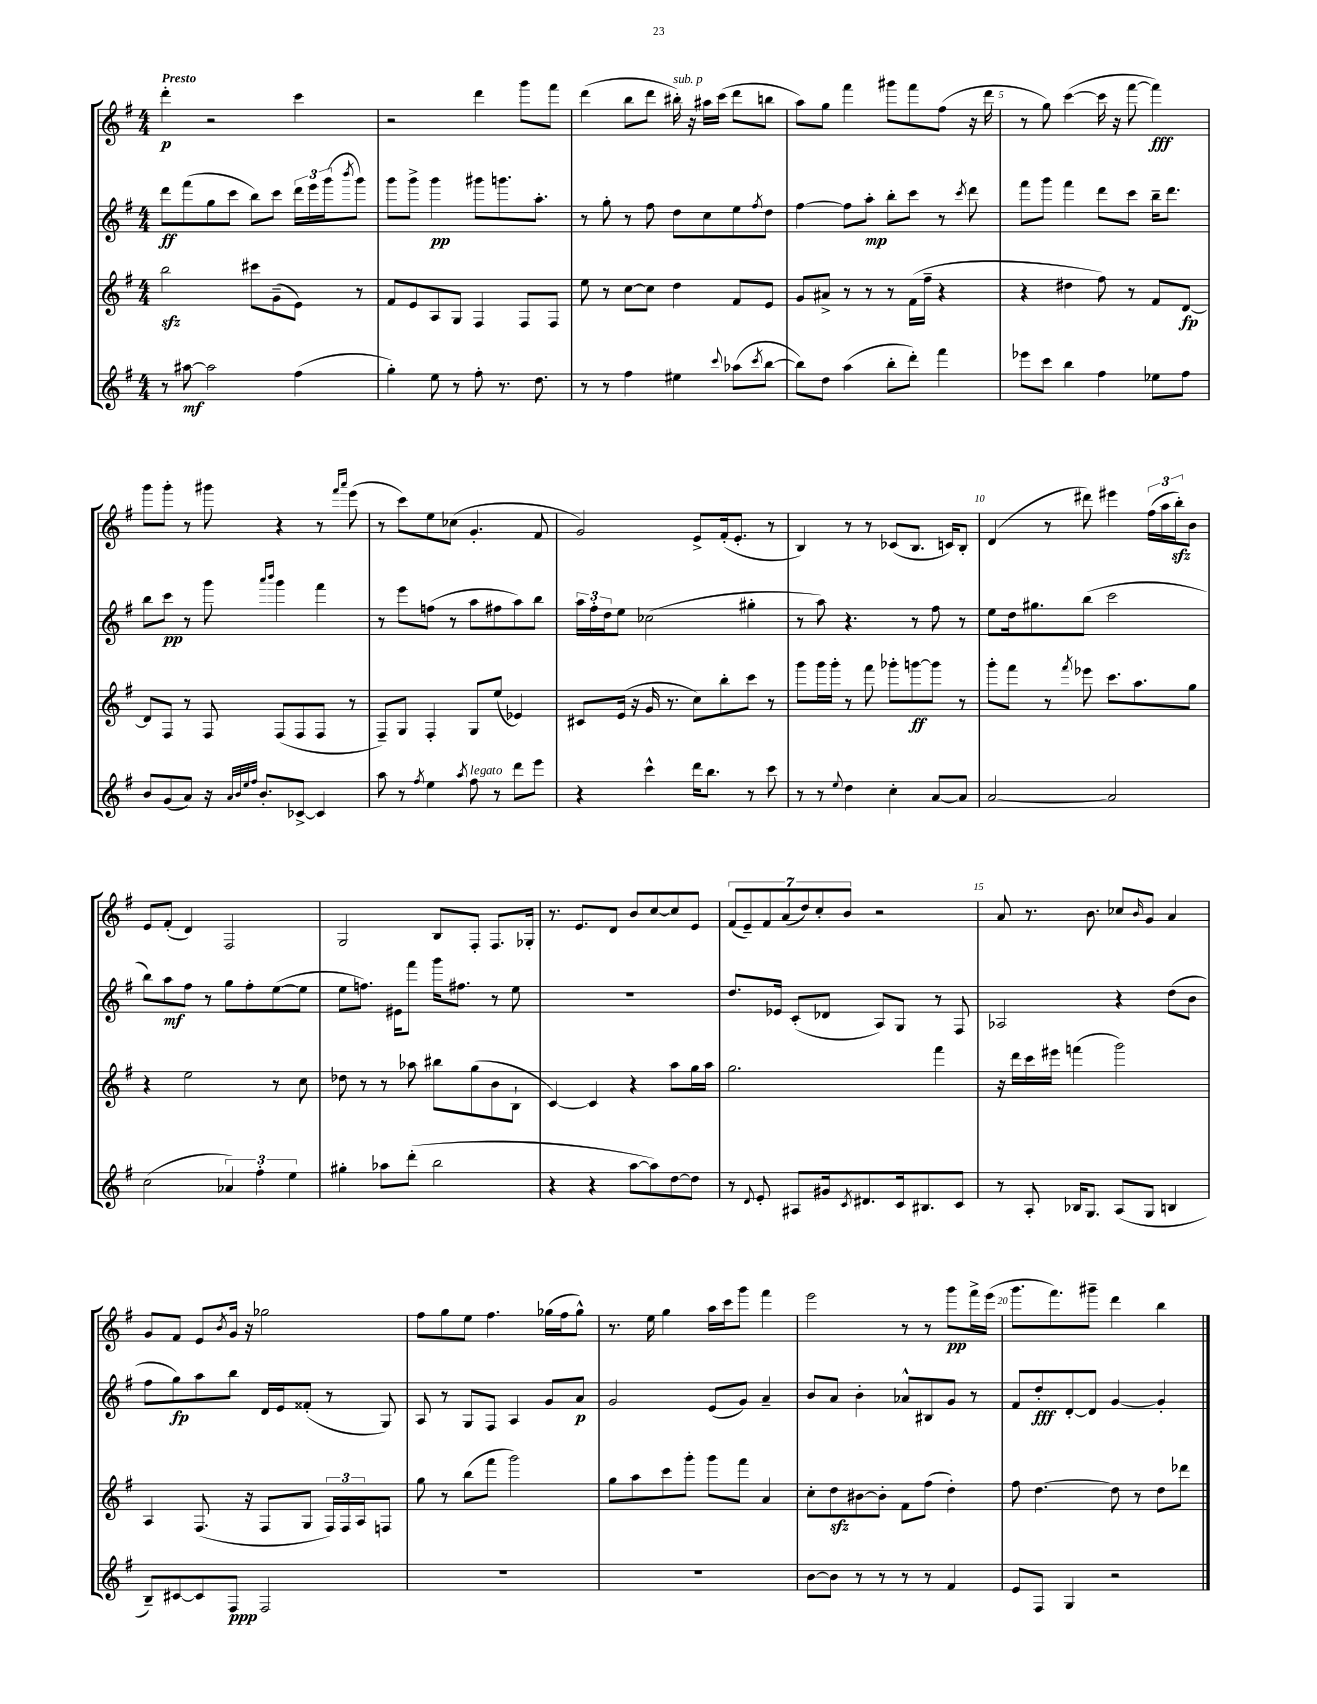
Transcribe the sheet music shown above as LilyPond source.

<<
\new StaffGroup <<
\new Staff = "s0" {
    \clef treble \key g \major \numericTimeSignature \time 4/4 \tempo "Presto"
    d'''4-.\p r2 c'''4 |
    r2 d'''4 g'''8 fis'''8 |
    d'''4( b''8 d'''8 bis''16-.^\markup { \italic "sub. p" }) r16 ais''16 c'''16( d'''8 b''8 |
    a''8) g''8 fis'''4 gis'''8 fis'''8 fis''8( r16 d'''16 |
    r8 g''8) c'''4~( c'''16 r16 fis'''8~ fis'''4\fff) |
    g'''8 g'''8-. r8 gis'''8 r4 r8 \grace { fis'''16 a'''16 } e'''8( |
    r8 c'''8) e''8 ces''8( g'4.-. fis'8 |
    g'2) e'8-> fis'16-.( e'8.-. r8 |
    b4) r8 r8 ces'8( b8. c'16) b8-. |
    d'4( r8 dis'''8) eis'''4 \tuplet 3/2 { fis''16( a''16 b''16-.\sfz) } b'8 |
    e'8 fis'8-.( d'4) fis2 |
    g2 b8 fis8-. fis8. ges16-. |
    r8. e'8. d'8 b'8 c''8~ c''8 e'8 |
    \tuplet 7/4 { fis'8( e'8--) fis'8 a'8( d''8) c''8-. b'8 } r2 |
    a'8 r8. b'8. ces''8 \grace { b'16 } g'8 a'4 |
    g'8 fis'8 e'8 \acciaccatura { b'8 } g'16 r16 ges''2 |
    fis''8 g''8 e''8 fis''4. ges''16( fis''16 ges''8-^) |
    r8. e''16 g''4 a''16 c'''16 g'''8 fis'''4 |
    e'''2 r8 r8 g'''8\pp fis'''16-> e'''16( |
    g'''8. fis'''8.) gis'''8-- d'''4 b''4 \bar "|." |
}
\new Staff = "s1" {
    \clef treble \key g \major \numericTimeSignature \time 4/4
    d'''8\ff fis'''8( g''8 c'''8 b''8) c'''8 \tuplet 3/2 { d'''16 e'''16 g'''16( } \acciaccatura { b'''8 } g'''8) |
    g'''8 g'''8-> g'''4\pp gis'''8 g'''8. a''8.-. |
    r8 g''8-. r8 fis''8 d''8 c''8 e''8 \acciaccatura { fis''8 } d''8 |
    fis''4~ fis''8 a''8-.\mp b''8-. c'''8 r8 \acciaccatura { c'''8 } d'''8 |
    fis'''8 g'''8 fis'''4 d'''8 c'''8 b''16-- d'''8. |
    b''8 c'''8\pp r8 g'''8 \grace { a'''16 b'''16 } g'''4 fis'''4 |
    r8 e'''8 f''8( r8 a''8 fis''8 a''8) b''8 |
    \tuplet 3/2 { a''16 fis''16-. d''16 } e''8 ces''2( gis''4-. |
    r8 a''8) r4. r8 fis''8 r8 |
    e''8 d''16 gis''8. b''8( c'''2 |
    b''8) a''8\mf fis''8 r8 g''8 fis''8-. e''8~( e''8 |
    e''8 f''8.) eis'16 fis'''8 g'''16 fis''8. r8 e''8 |
    R1 |
    d''8. ees'16 c'8-.( des'8 a8) g8 r8 fis8 |
    aes2 r4 d''8( b'8 |
    fis''8 g''8\fp) a''8 b''8 d'16 e'16 fisis'8-.( r8 g8) |
    a8 r8 g8 fis8 a4 g'8 a'8\p |
    g'2 e'8( g'8) a'4-- |
    b'8 a'8 b'4-. aes'8-^ bis8 g'8 r8 |
    fis'8 d''8-.\fff d'8~-. d'8 g'4~ g'4-. \bar "|." |
}
\new Staff = "s2" {
    \clef treble \key g \major \numericTimeSignature \time 4/4
    b''2\sfz cis'''8 g'8--( e'8) r8 |
    fis'8 e'8 a8 g8 fis4 fis8 fis8 |
    e''8 r8 c''8~ c''8 d''4 fis'8 e'8 |
    g'8 ais'8-> r8 r8 r8 fis'16( fis''16-- r4 |
    r4 dis''4 fis''8) r8 fis'8 d'8~\fp |
    d'8 fis8 r8 fis8 fis8( fis8 fis8 r8 |
    fis8--) g8 fis4-. g8 e''8( ees'4) |
    cis'8 e'16( r16 g'16 r8. c''8) b''8-. c'''8 r8 |
    g'''8 g'''16 g'''16-. r8 fis'''8 ges'''8-. g'''8~\ff g'''8 r8 |
    g'''8-. fis'''8 r8 \acciaccatura { fis'''8 } ees'''8 c'''8. a''8. g''8 |
    r4 e''2 r8 c''8 |
    des''8 r8 r8 aes''8 bis''8 g''8( b'8 b8-! |
    c'4~) c'4 r4 a''8 g''16 a''16 |
    g''2. fis'''4 |
    r16 d'''16 c'''16 eis'''16 f'''4( g'''2) |
    a4 fis8.( r16 fis8 g8 \tuplet 3/2 { fis16) fis16 a16 } f8 |
    g''8 r8 b''8( fis'''8 g'''2) |
    g''8 a''8 c'''8 g'''8-. g'''8 fis'''8 a'4 |
    c''8-. d''8\sfz bis'8~ bis'8-. fis'8 fis''8( d''4-.) |
    fis''8 d''4.~ d''8 r8 d''8 des'''8 \bar "|." |
}
\new Staff = "s3" {
    \clef treble \key g \major \numericTimeSignature \time 4/4
    r8 ais''8~\mf ais''2 fis''4( |
    g''4-.) e''8 r8 fis''8-. r8. d''8. |
    r8 r8 fis''4 eis''4 \appoggiatura { c'''8 } aes''8( \acciaccatura { c'''8 } b''8~ |
    b''8) d''8 a''4( b''8-. d'''8-.) fis'''4 |
    ees'''8 c'''8 b''4 fis''4 ees''8 fis''8 |
    b'8 g'8( a'8) r16 \grace { a'32 b'32 e''32 fis''32 } b'8.-. ces'8~-> ces'4 |
    a''8 r8 \acciaccatura { fis''8 } e''4 \acciaccatura { a''8 } fis''8^\markup { \italic "legato" } r8 d'''8 e'''8 |
    r4 c'''4-^ d'''16 b''8. r8 c'''8 |
    r8 r8 \appoggiatura { e''8 } d''4 c''4-. a'8~ a'8 |
    a'2~ a'2 |
    c''2( \tuplet 3/2 { aes'4) fis''4-. e''4 } |
    gis''4-. aes''8 d'''8-.( b''2 |
    r4 r4 a''8~ a''8) d''8~ d''8 |
    r8 \appoggiatura { d'8 } e'8-. ais8 gis'16 \acciaccatura { c'8 } dis'8. c'16 bis8. c'8 |
    r8 a8-. bes16 g8. a8( g8 b4 |
    b8--) cis'8~ cis'8 fis8\ppp fis2 |
    R1 |
    R1 |
    b'8~ b'8 r8 r8 r8 r8 fis'4 |
    e'8 fis8 g4 r2 \bar "|." |
}
>>
>>
\layout { \context { \Score \override BarNumber.break-visibility = ##(#f #t #t) barNumberVisibility = #(every-nth-bar-number-visible 5) } }
